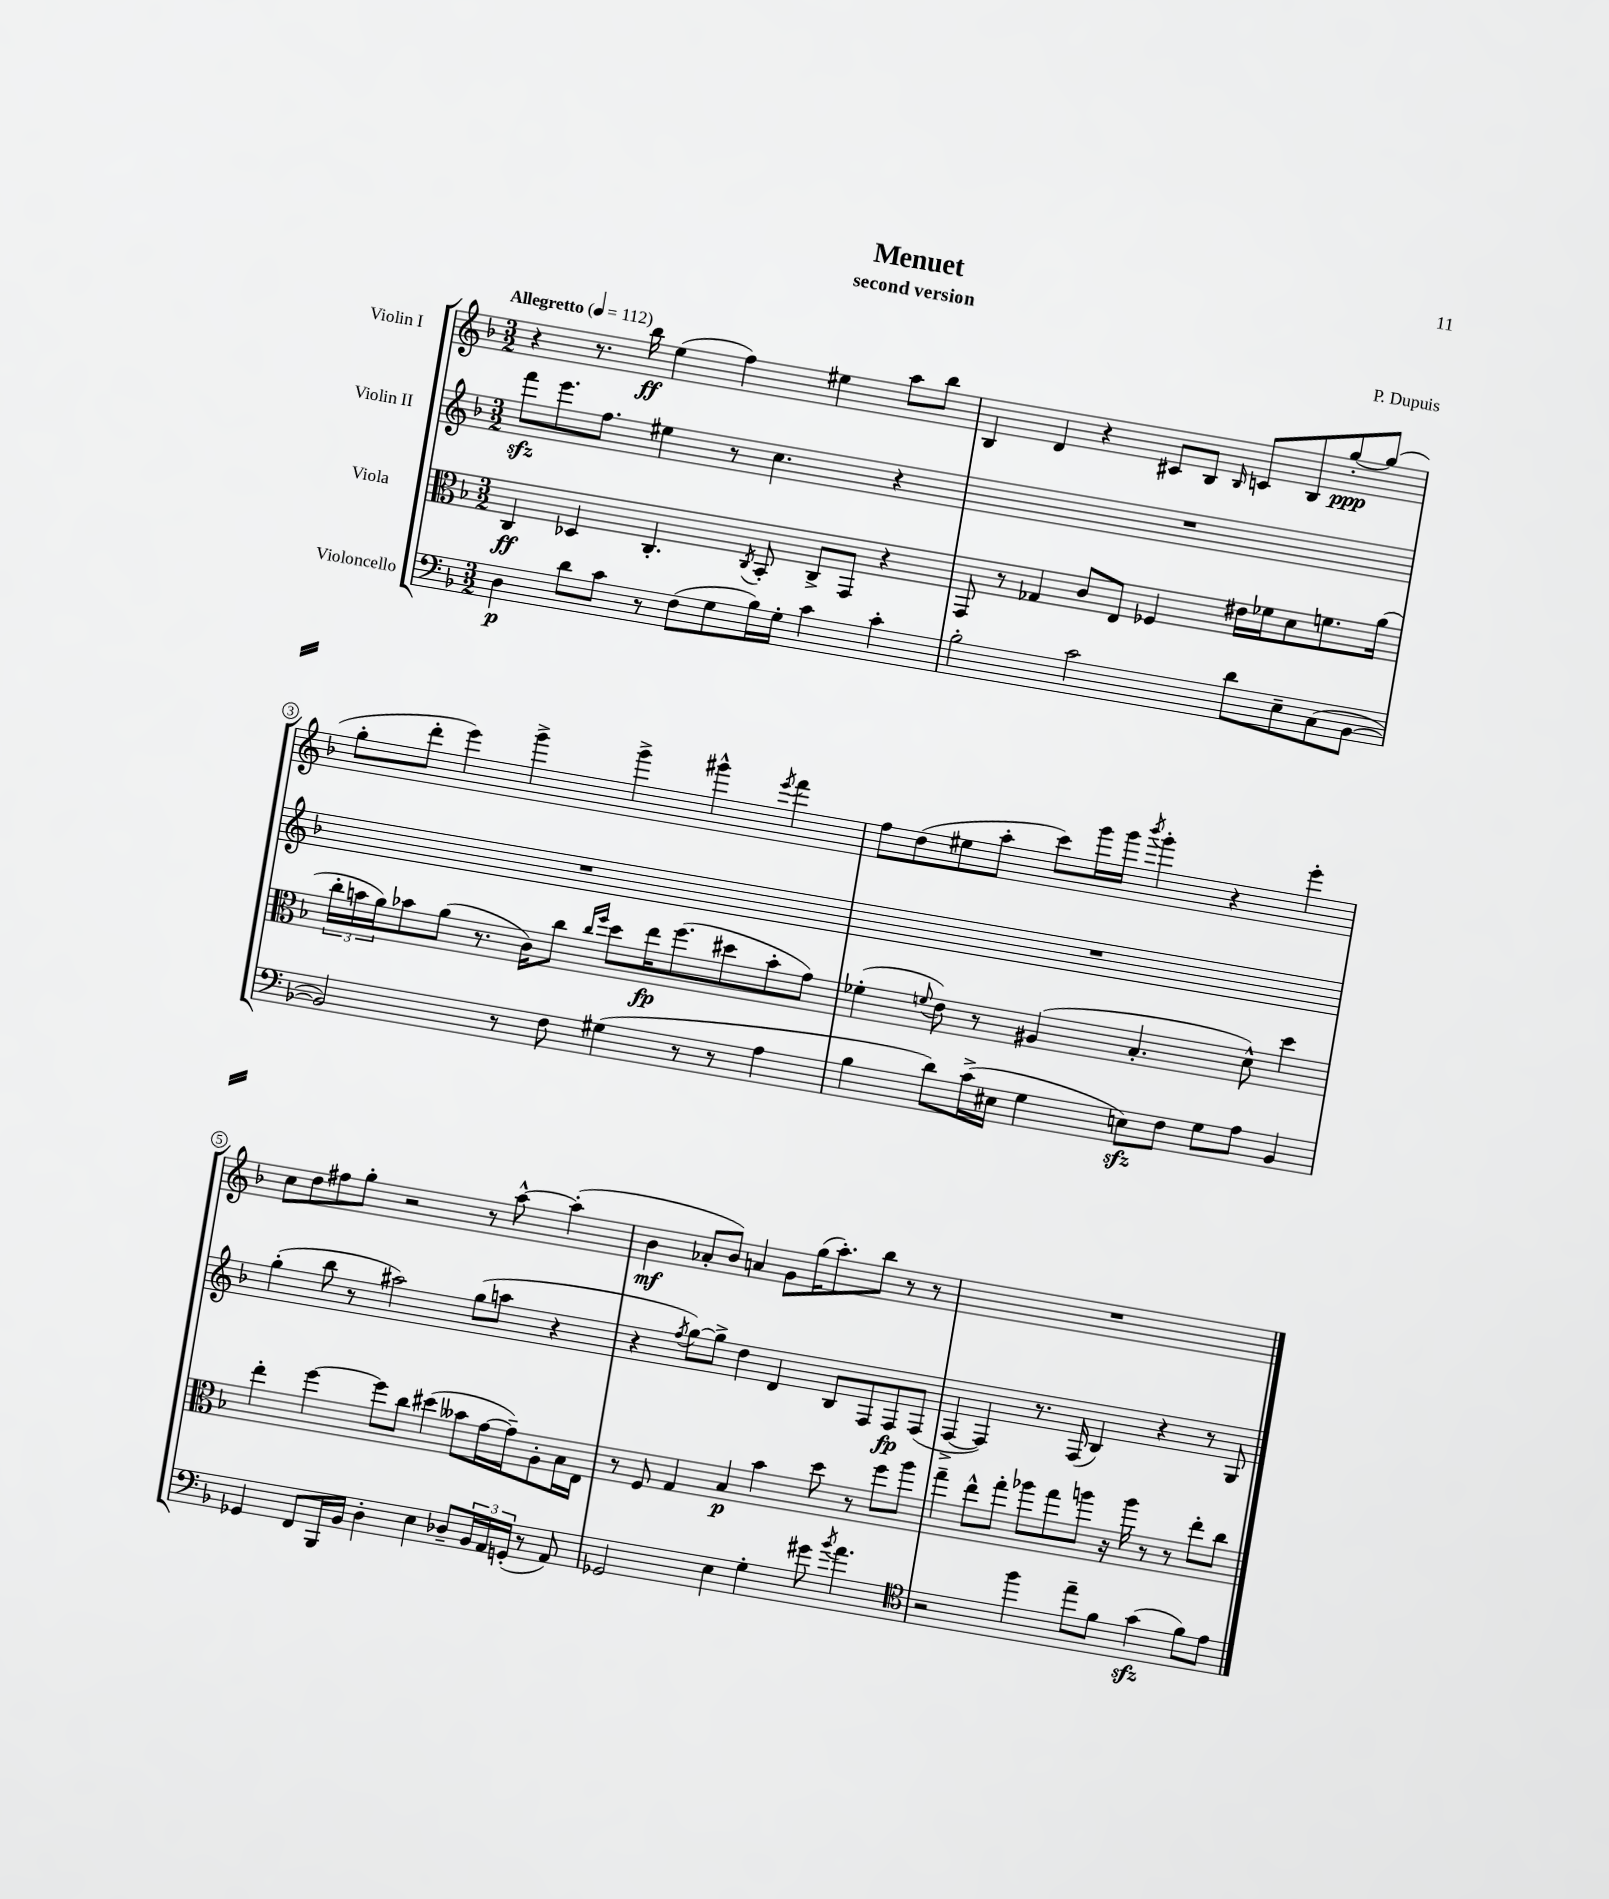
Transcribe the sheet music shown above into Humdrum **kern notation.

**kern	**kern	**kern	**kern
*staff4	*staff3	*staff2	*staff1
*clefF4	*clefC3	*clefG2	*clefG2
*k[b-]	*k[b-]	*k[b-]	*k[b-]
*M3/2	*M3/2	*M3/2	*M3/2
*MM112	*MM112	*MM112	*MM112
4D\	4C/	8fff\L	4r
.	.	8.eee\	.
8d\L	4D-/	.	8.r
.	.	8.ff\J	.
8c\J	.	.	.
.	.	.	16bb-\
8r	4.C'/	4ee#\	(4ee\
(8F\L	.	.	.
8G\	.	8r	4ff\)
.	8qC/	.	.
16B-\L)	8BB-'/	4.cc\	.
16G'\JJ	.	.	.
4c\	8C^/L	.	4ee#\
.	8GG/J	.	.
4c'\	4r	4r	8aa\L
.	.	.	8bb-\J
=	=	=	=
2B-'\	8GG/	1.r	4B-/
.	8r	.	.
.	4G-/	.	4d/
2c\	8c/L	.	4r
.	8E/J	.	.
.	4F-/	.	8c#/L
.	.	.	8B-/J
.	.	.	16qqB-/
8d\L	16e#\LL	.	8c/L
.	16f-\J	.	.
8E~\	8d\	.	8B-/
(8C\	8.f\	.	[8gg'/
[8BB-\J	.	.	(8gg/]J
.	(16a\Jk	.	.
=	=	=	=
2BB-/])	24cc'\LL	1.r	8gg'\L
.	24b\	.	.
.	24a\J)	.	.
.	8b-\	.	8ddd'\J
.	(8a\J	.	4eee\)
.	8.r	.	.
8r	.	.	4ggg^\
.	16c\LK)	.	.
8F\	8cc\J	.	.
.	16qqcc/LL	.	.
.	16qqff/JJ	.	.
(4G#\	8dd\L	.	4ggg^\
.	16ee\K	.	.
.	(8.ff\	.	.
8r	.	.	4ggg#^^\
8r	8dd#\	.	.
.	.	.	8qeee/
4A\	8b-'\	.	4fff\
.	8g\J)	.	.
=	=	=	=
4B-\	(4f-'\	1.r	8ff\L
.	.	.	(8dd\
.	8qqf/	.	.
8d\L)	8e\)	.	8ee#\
(16c^\L	8r	.	8aa'\J
16E#\JJ	.	.	.
4G\	(4A#/	.	8ccc\L)
.	.	.	16ggg\L
.	.	.	16ggg\JJ
.	.	.	8qbbb-/
8E\L)	4.B-'/	.	4ggg'\
8F\J	.	.	.
8G\L	.	.	4r
8A\J	8d^^\)	.	.
4BB-/	4dd\	.	4eee'\
=	=	=	=
4GG-/	4ee'\	(4gg'\	8cc\L
.	.	.	8dd\
8FF/L	[4ff\	8bb-\	8ff#\
16BBB-/L	.	8r	8gg'\J
16BB-/JJ	.	.	.
4D'\	8ff\]L	2aa#\)	2r
.	8cc\J	.	.
4E\	(4dd#\	.	.
8D-~/L	8b--\L	(8gg\L	8r
24BB-/L	[16g\L	8aa\J	[8aa^^\
24AA/	.	.	.
.	16g~\]J)	.	.
(24GG'/JJ	.	.	.
8r	8A'\	4r	(4aa'\]
8AA/)	16B-\L	.	.
.	16E\JJ	.	.
=	=	=	=
2GG-/	8r	4r	4b-\
.	8F/	.	.
.	.	8qff/	.
.	4G/	[8gg\L)	8a-'/L
.	.	8gg^\]J	8b-/J)
4E\	4B-/	4dd\	4a/
4G'\	4b-\	4d/	8g\L
.	.	.	(16gg\K
.	.	.	8.aa'\)
8g#\	8dd\	8B-/L	.
8qb-/	.	.	.
4.a\	8r	8F/	8bb-\J
.	8ff\L	8F/	8r
.	8aa\J	(8F/J	8r
=	=	=	=
*clefC4	*	*	*
2r	4gg~\	[4F^/	1.r
.	8ee^^\L	4F/])	.
.	8gg'\J	.	.
4ff\	8aa-\L	8.r	.
.	8gg\	.	.
.	.	(16F/	.
8ee~\L	8aa\J	4B-/)	.
8f\J	16r	.	.
.	16aa\	.	.
(4g\	8r	4r	.
.	8r	.	.
8f\L)	8ee'\L	8r	.
8e\J	8cc\J	8G/	.
==	==	==	==
*-	*-	*-	*-
